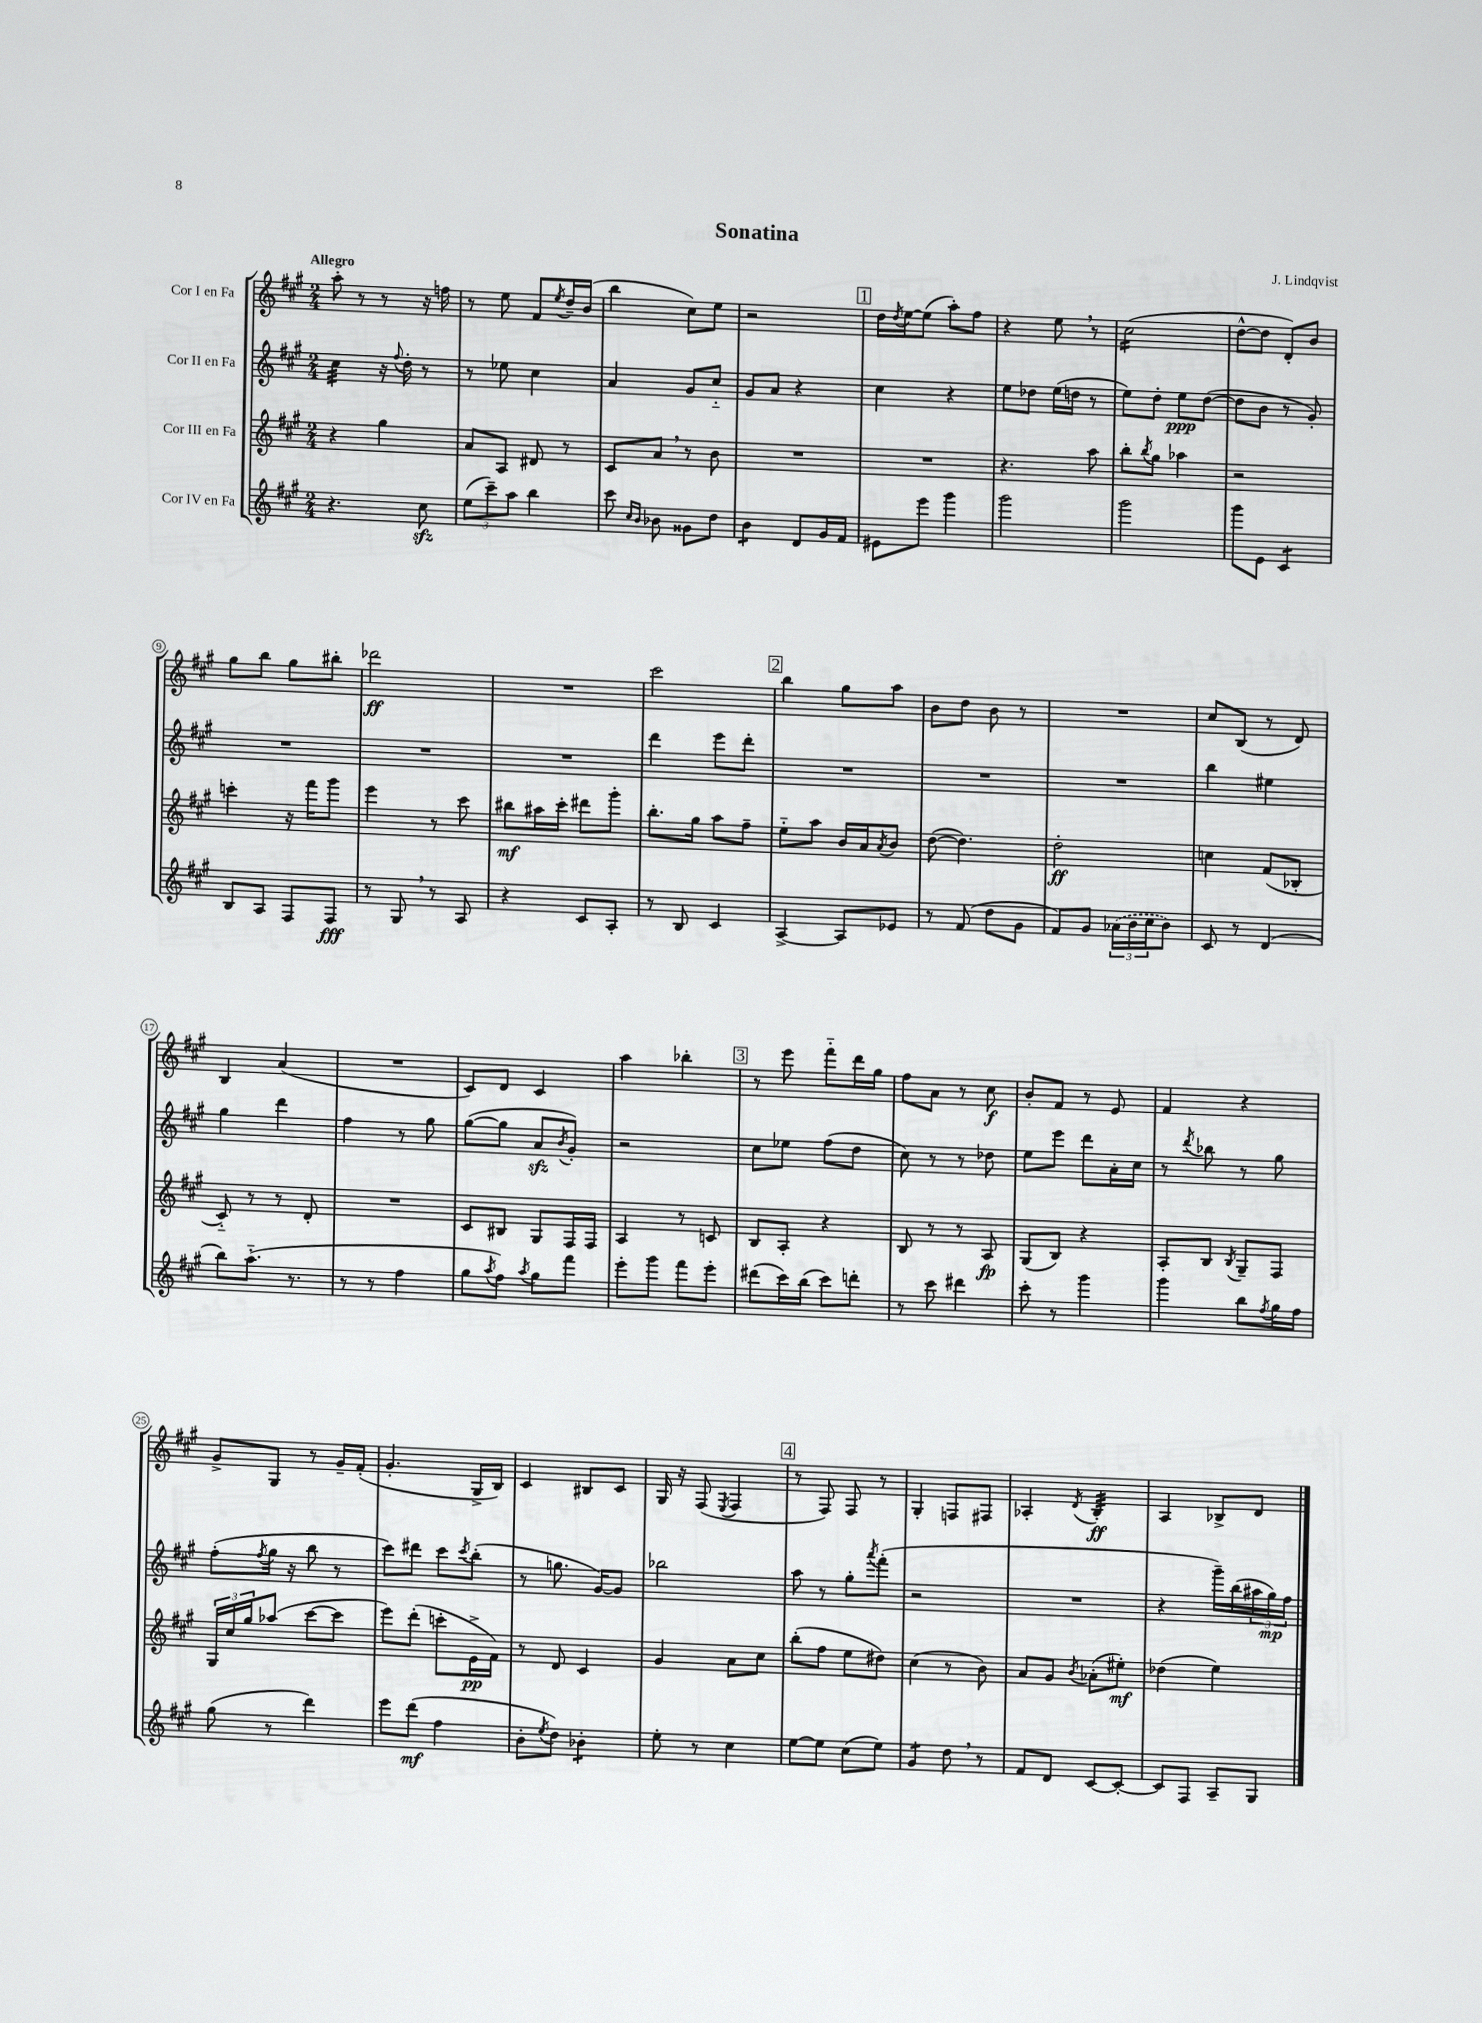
\header { title = "Sonatina" composer = "J. Lindqvist" }
<<
\new StaffGroup <<
\new Staff = "s0" \with { instrumentName = "Cor I en Fa" } {
    \clef treble \key a \major \numericTimeSignature \time 2/4 \tempo "Allegro"
    a''8-. r8 r8 r16 f''16 |
    r8 e''8 fis'8 \acciaccatura { e''8 } d''16-- b'16( |
    b''4 cis''8) e''8 |
    r2 |
    \mark \markup { \box "1" } d''16 \acciaccatura { d''8 } e''16~ e''8( a''8-.) fis''8 |
    r4 e''8 \breathe r8 |
    cis''2:16( |
    d''8~-^ d''8 d'8-.) b'8 |
    gis''8 b''8 gis''8 bis''8-. |
    des'''2\ff |
    R2 |
    cis'''2 |
    \mark \markup { \box "2" } b''4 gis''8 a''8 |
    b'8 d''8 b'8 r8 |
    R2 |
    cis''8 b8( r8 d'8) |
    b4 a'4( |
    R2 |
    cis'8) d'8 cis'4 |
    a''4 bes''4-. |
    \mark \markup { \box "3" } r8 e'''8 fis'''8-_ d'''16 gis''16 |
    fis''8 a'8 r8 cis''8\f |
    b'8-. fis'8 r8 e'8 |
    fis'4 r4 |
    gis'8-> gis8 r8 gis'16-- fis'16-.( |
    gis'4.-. gis16-> b16) |
    cis'4 bis8 cis'8 |
    gis16 r16 fis8( \acciaccatura { e8 } fis4 |
    \mark \markup { \box "4" } r8 fis8) fis8 r8 |
    gis4-. f8 fis8 |
    aes4-. \acciaccatura { d'8 } b4:32-.\ff |
    a4 bes8-> d'8 \bar "|." |
}
\new Staff = "s1" \with { instrumentName = "Cor II en Fa" } {
    \clef treble \key a \major \numericTimeSignature \time 2/4
    cis''4:32 r16 \appoggiatura { fis''8 } d''16-. r8 |
    r8 ees''8 cis''4 |
    a'4 gis'8 cis''8-_ |
    gis'8 a'8 r4 |
    \mark \markup { \box "1" } cis''4 r4 |
    e''8 des''8 e''16( d''16 r8 |
    e''8) d''8-. e''8\ppp d''8~( |
    d''8 b'8 r8 gis'8-.) |
    R2 |
    R2 |
    R2 |
    d'''4 e'''8 d'''8-. |
    \mark \markup { \box "2" } R2 |
    R2 |
    R2 |
    b''4 eis''4 |
    gis''4 d'''4 |
    fis''4 r8 gis''8 |
    gis''8~( gis''8 a'8\sfz \acciaccatura { b'8 } gis'8-.) |
    r2 |
    \mark \markup { \box "3" } cis''8 ees''8 fis''8( d''8 |
    cis''8) r8 r8 des''8 |
    e''8 e'''8 d'''8 a'16-. cis''16 |
    r8 \acciaccatura { d'''8 } bes''8 r8 gis''8 |
    fis''8-.( \acciaccatura { fis''8 } gis''16 r16 b''8 r8 |
    cis'''8) dis'''8 cis'''8 \acciaccatura { cis'''8 } b''8-.( |
    r8 g''8. gis'16~) gis'8 |
    bes''2 |
    \mark \markup { \box "4" } a''8 r8 gis''8-. \acciaccatura { a'''8 } fis'''8-.( |
    r2 |
    R2 |
    r4 gis'''16--) b''16( \tuplet 3/2 { ais''16 gis''16\mp) fis''16 } \bar "|." |
}
\new Staff = "s2" \with { instrumentName = "Cor III en Fa" } {
    \clef treble \key a \major \numericTimeSignature \time 2/4
    r4 gis''4 |
    a'8 a8 dis'8 r8 |
    cis'8 a'8 \breathe r8 b'8 |
    R2 |
    \mark \markup { \box "1" } R2 |
    r4. a''8 |
    b''8-. \acciaccatura { b''8 } gis''8 aes''4 |
    r2 |
    c'''4-. r16 fis'''16 gis'''8 |
    e'''4 r8 cis'''8 |
    bis''8\mf ais''16 cis'''16-. dis'''8 gis'''8-. |
    b''8.-. gis''16 a''8 fis''8-- |
    \mark \markup { \box "2" } e''8-_ a''8 b'16 a'16 \acciaccatura { a'8 } b'8 |
    d''8~( d''4.) |
    d''2-.\ff |
    c''4 fis'8( bes8-. |
    cis'8-_) r8 r8 d'8-. |
    R2 |
    cis'8 bis8 gis8 fis16 fis16 |
    a4 r8 c'8 |
    \mark \markup { \box "3" } b8 a8-. r4 |
    b8 r8 r8 a8\fp |
    gis8( b8) r4 |
    a8-. b8 \acciaccatura { b8 } gis8-- fis8 |
    \tuplet 3/2 { gis16 cis''16 gis''16 } aes''8( cis'''8~ cis'''8 |
    e'''8) d'''8-.( c'''8-. e'16->\pp fis'16) |
    r8 d'8 cis'4 |
    gis'4 a'8 cis''8 |
    \mark \markup { \box "4" } b''8-.( fis''8 e''8 dis''8) |
    cis''4( r8 b'8) |
    a'8 gis'8 \acciaccatura { b'8 } aes'8-.( eis''8-.\mf) |
    des''4( e''4) \bar "|." |
}
\new Staff = "s3" \with { instrumentName = "Cor IV en Fa" } {
    \clef treble \key a \major \numericTimeSignature \time 2/4
    r4. cis''8\sfz |
    \tuplet 3/2 { e''8( cis'''8--) a''8 } b''4 |
    cis'''8 \grace { cis''16 b'16 } bes'8 gisis'8 d''8 |
    b'4:8 d'8 gis'16 fis'16 |
    \mark \markup { \box "1" } eis'8 e'''8 gis'''4 |
    gis'''2 |
    gis'''2 |
    gis'''8 e'8 cis'4:8 |
    b8 a8 fis8 fis8\fff |
    r8 gis8 \breathe r8 a8 |
    r4 cis'8 a8-. |
    r8 b8 cis'4 |
    \mark \markup { \box "2" } a4~-> a8 ees'8 |
    r8 fis'8( d''8 gis'8 |
    fis'8) gis'8 \tuplet 3/2 { \once \slurDashed aes'16( b'16 cis''16 } b'8) |
    cis'8 r8 d'4( |
    b''8) a''8.-_( r8. |
    r8 r8 fis''4 |
    gis''8 \acciaccatura { a''8 } fis''8) \acciaccatura { a''8 } gis''8 fis'''8 |
    e'''8-. gis'''8 fis'''8 e'''8-. |
    \mark \markup { \box "3" } dis'''8( cis'''16) b''16( cis'''8) d'''8-. |
    r8 cis'''8 dis'''4 |
    cis'''8-. r8 gis'''4 |
    gis'''4 b''8 \acciaccatura { fis''8 } gis''16 fis''16 |
    gis''8( r8 d'''4) |
    e'''8 d'''8\mf( fis''4 |
    b'8-. \acciaccatura { e''8 } d''8) bes'4:8-. |
    e''8-. r8 cis''4 |
    \mark \markup { \box "4" } e''8~ e''8 cis''8( e''8) |
    gis'4:8 d''8 \breathe r8 |
    fis'8 d'8 cis'8~ cis'8~-. |
    cis'8 fis8 a8-- gis8 \bar "|." |
}
>>
>>
\layout { \context { \Score \override BarNumber.stencil = #(make-stencil-circler 0.1 0.3 ly:text-interface::print) } }
